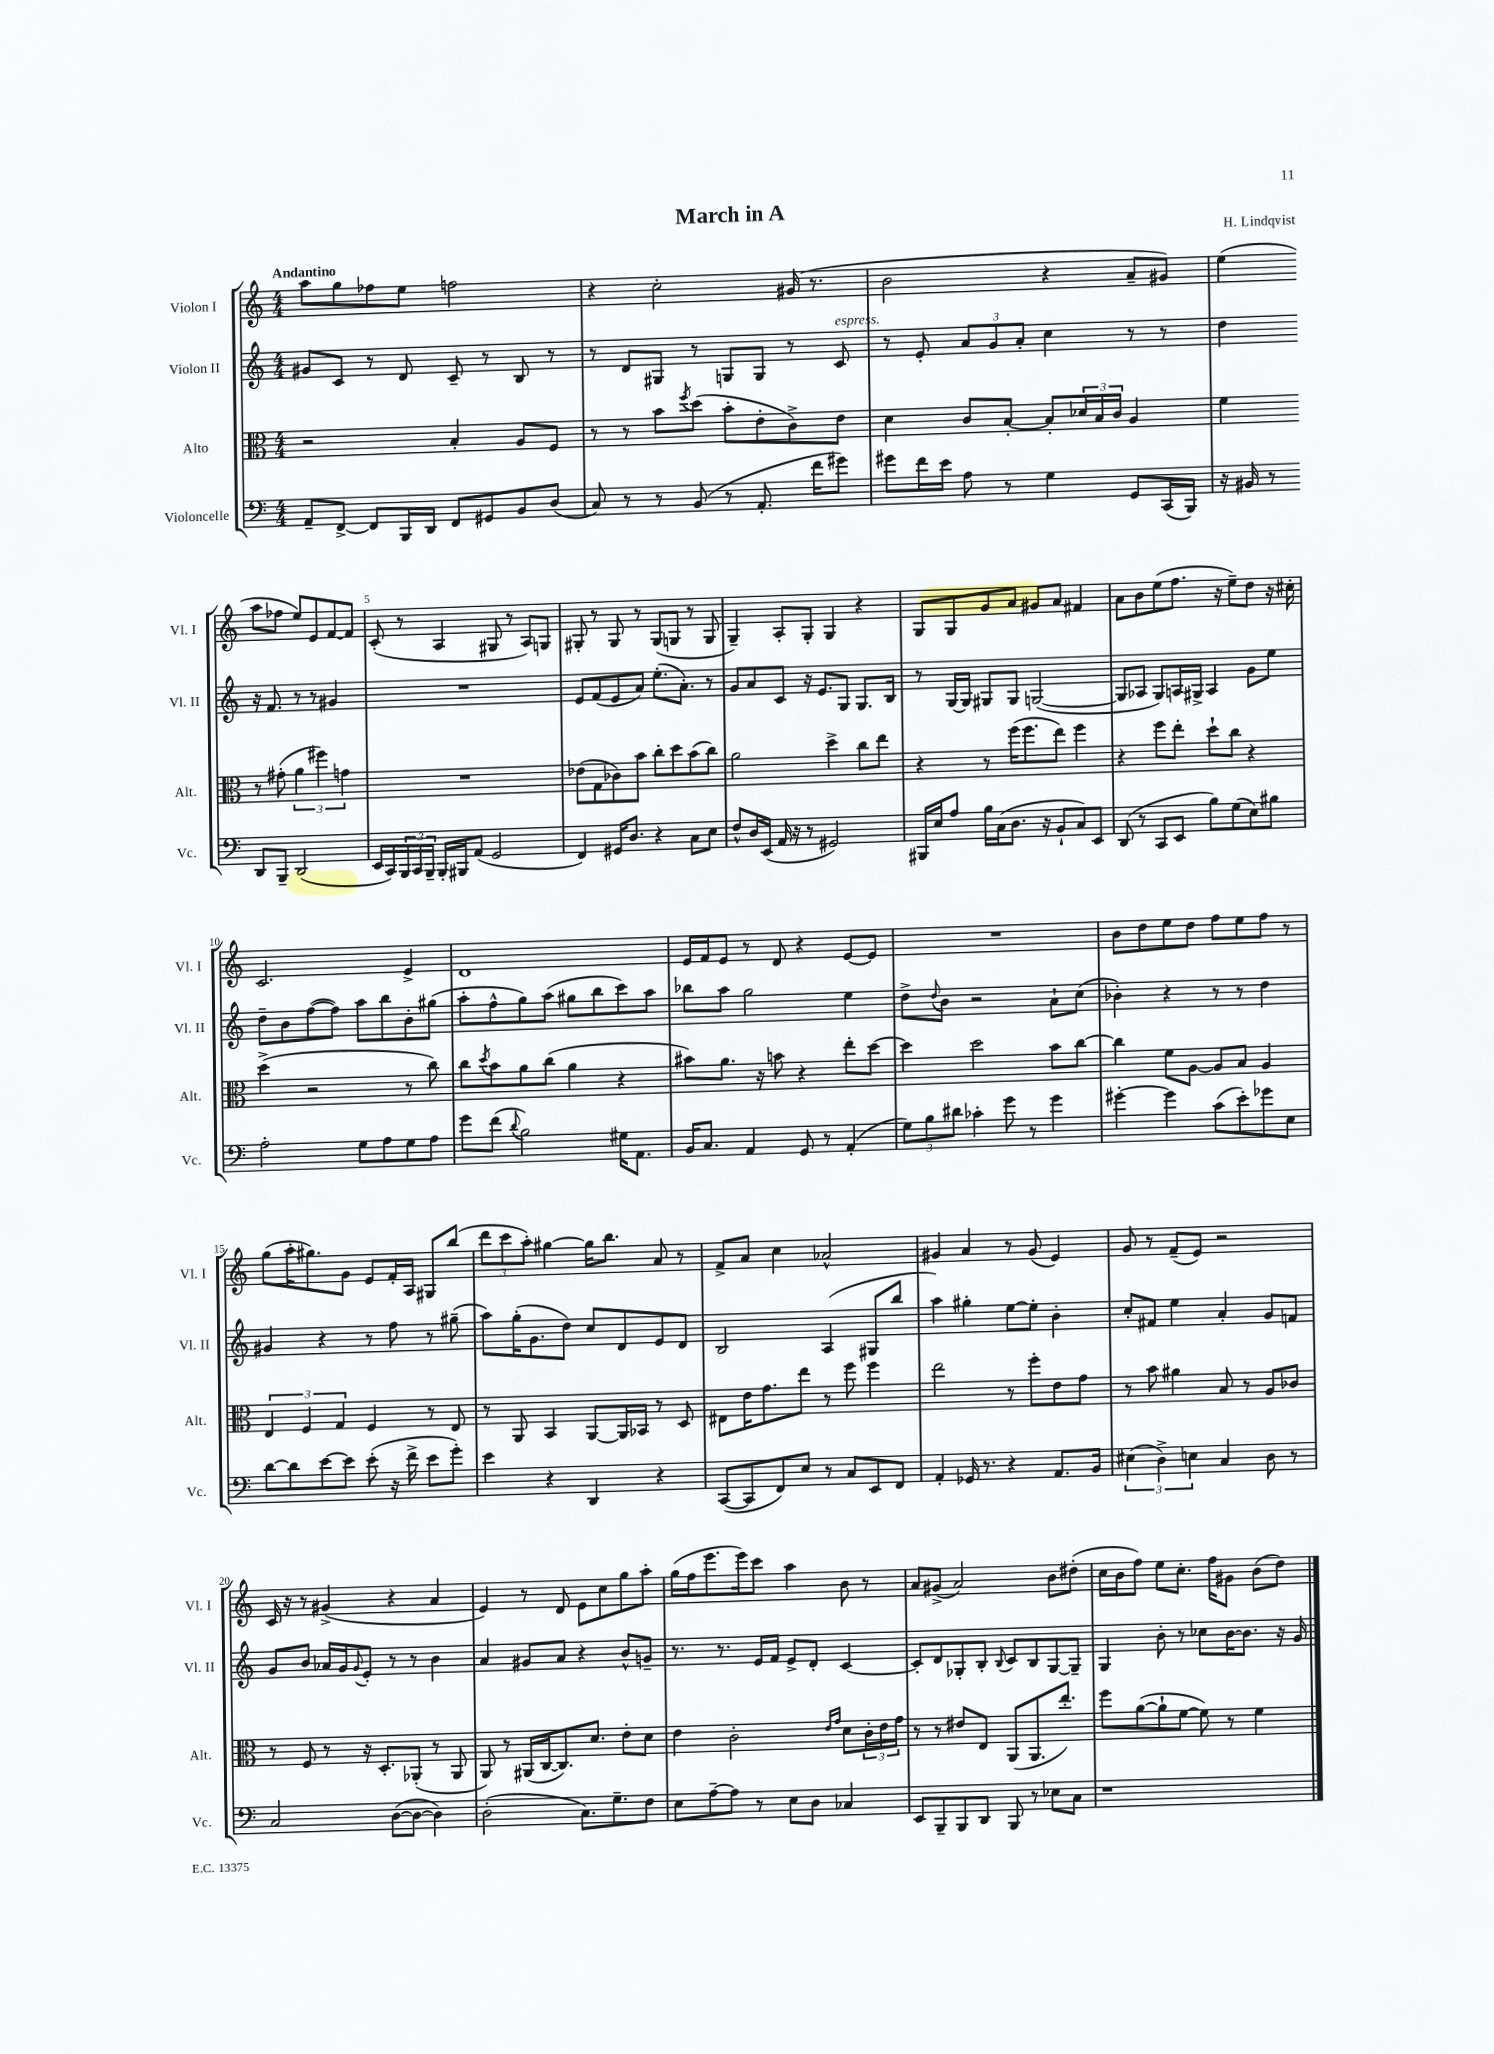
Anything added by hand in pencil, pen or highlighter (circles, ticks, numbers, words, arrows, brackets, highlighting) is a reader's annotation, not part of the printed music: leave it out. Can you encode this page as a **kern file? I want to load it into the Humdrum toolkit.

**kern	**kern	**kern	**kern
*staff4	*staff3	*staff2	*staff1
*clefF4	*clefC3	*clefG2	*clefG2
*k[]	*k[]	*k[]	*k[]
*M4/4	*M4/4	*M4/4	*M4/4
8AA~	2r	8g#	8aa
[8FF^	.	8c	8gg
8FF]	.	8r	8ff-
16BBB	.	8d	8ee
16DD	.	.	.
8FF	4B'	8c~	2ff
8GG#	.	8r	.
8BB	8A	8B	.
(8D	8F	8r	.
=	=	=	=
8C)	8r	8r	4r
8r	8r	8d	.
8r	8b	8G#	2cc'
.	8qff	.	.
(8BB	(8dd	8r	.
8r	8b'	8G	.
8.AA'	8e'	8G	.
.	8c^)	8r	(16g#
16f	.	.	8.r
8g#)	8e	8c	.
=	=	=	=
8g#	4d	8r	2b
16f	.	8e'	.
16e	.	.	.
8A	8c	12a	.
.	.	12g	.
8r	[8B'	.	.
.	.	12a'	.
4G	8B']	4cc	4r
.	24d-	.	.
.	24B	.	.
.	24c	.	.
8GG	4A	8r	8a~
(16CC	.	8r	8g#)
16BBB)	.	.	.
=	=	=	=
16r	4f	4dd	(4ee
16BB#	.	.	.
8r	.	.	.
8DD	8r	16r	8aa
.	.	8.f	.
8BBB~	(8g#'	.	8ff-
(2DD	6a	8r	8ee)
.	.	8r	8e
.	6ff#)	.	.
.	.	4g#	[8f
.	6g	.	.
.	.	.	8f]
=	=	=	=
16EE	1r	1r	(8c'
16CC)	.	.	.
24BBB	.	.	8r
24CC	.	.	.
24BBB~	.	.	.
16BBB'	.	.	4A
16BBB#	.	.	.
(8AA	.	.	.
2GG	.	.	8G#
.	.	.	8r
.	.	.	8A)
.	.	.	8G
=	=	=	=
4FF)	(8e-	8e	8G#'
.	8G	(8f	8r
16GG#	8c-)	8e	8G#
8.D	.	.	.
.	8b	8a)	8r
4r	8cc'	(8.ee'	(8G#
.	8dd	.	8G
.	.	8.a')	.
8C	(8b	.	8r
8E	8cc)	8r	8G
=	=	=	=
8F^^	2a	8g	4G~)
16D	.	8a	.
(16EE	.	.	.
16AA	.	8c	8A'
16r	.	.	.
8r	.	16r	8G'
.	.	8.e	.
2GG#)	4dd^	.	4G
.	.	8G	.
.	8cc	8.G	4r
.	8ee	.	.
.	.	16B	.
=	=	=	=
16BBB#	4r	8r	8G
16E	.	.	.
8A	.	[16G	8G
.	.	16G]	.
16B	8r	8G#	8g
(16C	.	.	.
8.D	(16ff	8G#	8a
.	8.ff	.	.
.	.	([2G	8g#
16r	.	.	.
8BB`	8ee)	.	8a
8C)	4ff	.	4f#
8EE	.	.	.
=	=	=	=
(8DD	4r	8G]	8a
8r	.	8A-	8b
8CC	8ff	8G)	(8ee
8EE	8ee'	16A	8.ff
.	.	16G#^	.
8B)	8dd`	4A	.
.	.	.	16r
(8G	8cc	.	8ee~)
8E)	4r	8g	8dd
8B#	.	8ee	16r
.	.	.	16cc#'
=	=	=	=
2A'	(4dd^	8dd~	2.c
.	.	8b	.
.	2r	([8ff	.
.	.	8ff])	.
8G	.	8aa	.
8A	.	8bb	.
8G	8r	8b'	4e^
8A	8cc)	(8gg#	.
=	=	=	=
8g	8cc	8aa'	1d
.	8qdd	.	.
(8f	8b	8ff^^	.
8qqd	.	.	.
2B)	8a	8gg)	.
.	(8cc	(8aa	.
.	4a	8gg#	.
.	.	8bb	.
16G#	4r	8ccc)	.
8.AA	.	.	.
.	.	8aa	.
=	=	=	=
16BB	8b#)	8bb-	16e
8.C	.	.	16f
.	8.a	8aa	8e
4AA	.	2gg	8r
.	16r	.	.
.	8b	.	8d
8GG	4r	.	4r
8r	.	.	.
(4AA'	8ee'	4ee	[8e
.	[8dd	.	8e]
=	=	=	=
12G)	4dd]	8dd^	1r
12B	.	.	.
.	.	8qqdd	.
.	.	8b	.
12d#	.	.	.
4c-'	2dd	2r	.
8g	.	.	.
8r	.	.	.
4g	8b	8a`	.
.	[8cc	(8cc	.
=	=	=	=
[4g#'	4cc]	4b-')	8b
.	.	.	8dd
4g#]	8f	4r	8ee
.	[8A	.	8dd
(8c	8A]	8r	8ff
8e')	8B	8r	8ee
8g-	4A	4dd	8ff
8E	.	.	8r
=	=	=	=
[8d	6E	4g#	(8gg
8d]	.	.	16aa'
.	6F	.	.
.	.	.	8.gg#)
[8e	.	4r	.
.	6G	.	.
8e]	.	.	8g
(8e'	4F	8r	8e
16r	.	8ff	16f'
16f^	.	.	16A
8e	8r	8r	8G#
8g')	8E	(8gg#~	(8bb
=	=	=	=
4e	8r	8aa)	12ddd
.	.	.	12ccc
.	8AA	(16gg'	.
.	.	.	12aa')
.	.	8.g	.
4r	4BB	.	[4gg#
.	.	8dd)	.
4DD	[8AA	8cc	16gg#]
.	.	.	8.bb
.	16AA]	8d	.
.	16BB-	.	.
4r	8r	8e	8a
.	8D	8d	8r
=	=	=	=
([8CC	8E#	2B	8f^
8CC]	16e	.	8a
.	8.g	.	.
8FF)	.	.	4cc
8E	8ee	.	.
8r	8r	(4A	2a-^^
8C	8ff	.	.
8EE	4ff	8G#	.
8FF	.	8bb	.
=	=	=	=
4AA'	2ee	4aa)	4g#
16GG-	.	4gg#'	4a
8.r	.	.	.
4r	8r	[8ee	8r
.	8ff'	8ee']	(8g#
8.AA	8e	4b'	4e)
.	8g	.	.
16BB	.	.	.
=	=	=	=
(6E#	8r	8cc'	8g
.	8b	8f#	8r
6D^)	.	.	.
.	4a#	4ee	(8f~
6E	.	.	.
.	.	.	8e)
4C	8B	4a'	2r
.	8r	.	.
8D	8A	8g	.
8r	8c-	8f	.
=	=	=	=
2C	8r	8g	16c
.	.	.	16r
.	8F	8b	8r
.	8r	16a-	(4g#^
.	.	16g	.
.	.	8qqg	.
.	16r	8e'	.
.	8.D'	.	.
([8D	.	8r	4r
8D_	(8AA-'	8r	.
4D])	8r	4b	4a
.	8AA-	.	.
=	=	=	=
(2D'	8AA)	4a	4e)
.	8r	.	.
.	(16AA#	8g#	8r
.	[16C	.	.
.	8.C])	8a	8d
8.C)	.	4r	8e
.	8.d	.	.
.	.	.	8cc
8.G~	.	.	.
.	8e'	8b^^	8gg
8F	8d	8g~	8aa'
=	=	=	=
8E	4e	8.r	(16gg
.	.	.	16ff
[8A~	.	.	8.eee
.	.	8.r	.
8A]	2c'	.	.
.	.	.	16eee)
8r	.	16e	8ccc
.	.	16f	.
8E	.	8e^	4aa
8D	.	8d'	.
.	16qqe	.	.
.	16qqg	.	.
4C-	8d	[4c	8b
.	24c'	.	8r
.	24e	.	.
.	24g	.	.
=	=	=	=
8EE	8r	8c']	8a
8BBB~	8r	8d	(8g#^
8BBB	8e#	8G-'	2a)
8DD	8E	8B'	.
.	.	8qqB	.
8BBB	(8AA	8c	.
8r	8.AA	8B	.
8E-	.	[8G-	8b
.	8.ee')	.	.
8C	.	8G-~]	(8dd#'
=	=	=	=
1r	8ff	4G	16cc
.	.	.	16b
.	([8a	.	8ff)
.	8a`]	8b'	8ee
.	[8f	8r	8.cc'
.	8f])	8cc-	.
.	.	.	16ff
.	8r	[16b	8g#
.	.	8.b]	.
.	4f	.	(8b
.	.	16r	8dd)
.	.	16g	.
==	==	==	==
*-	*-	*-	*-
